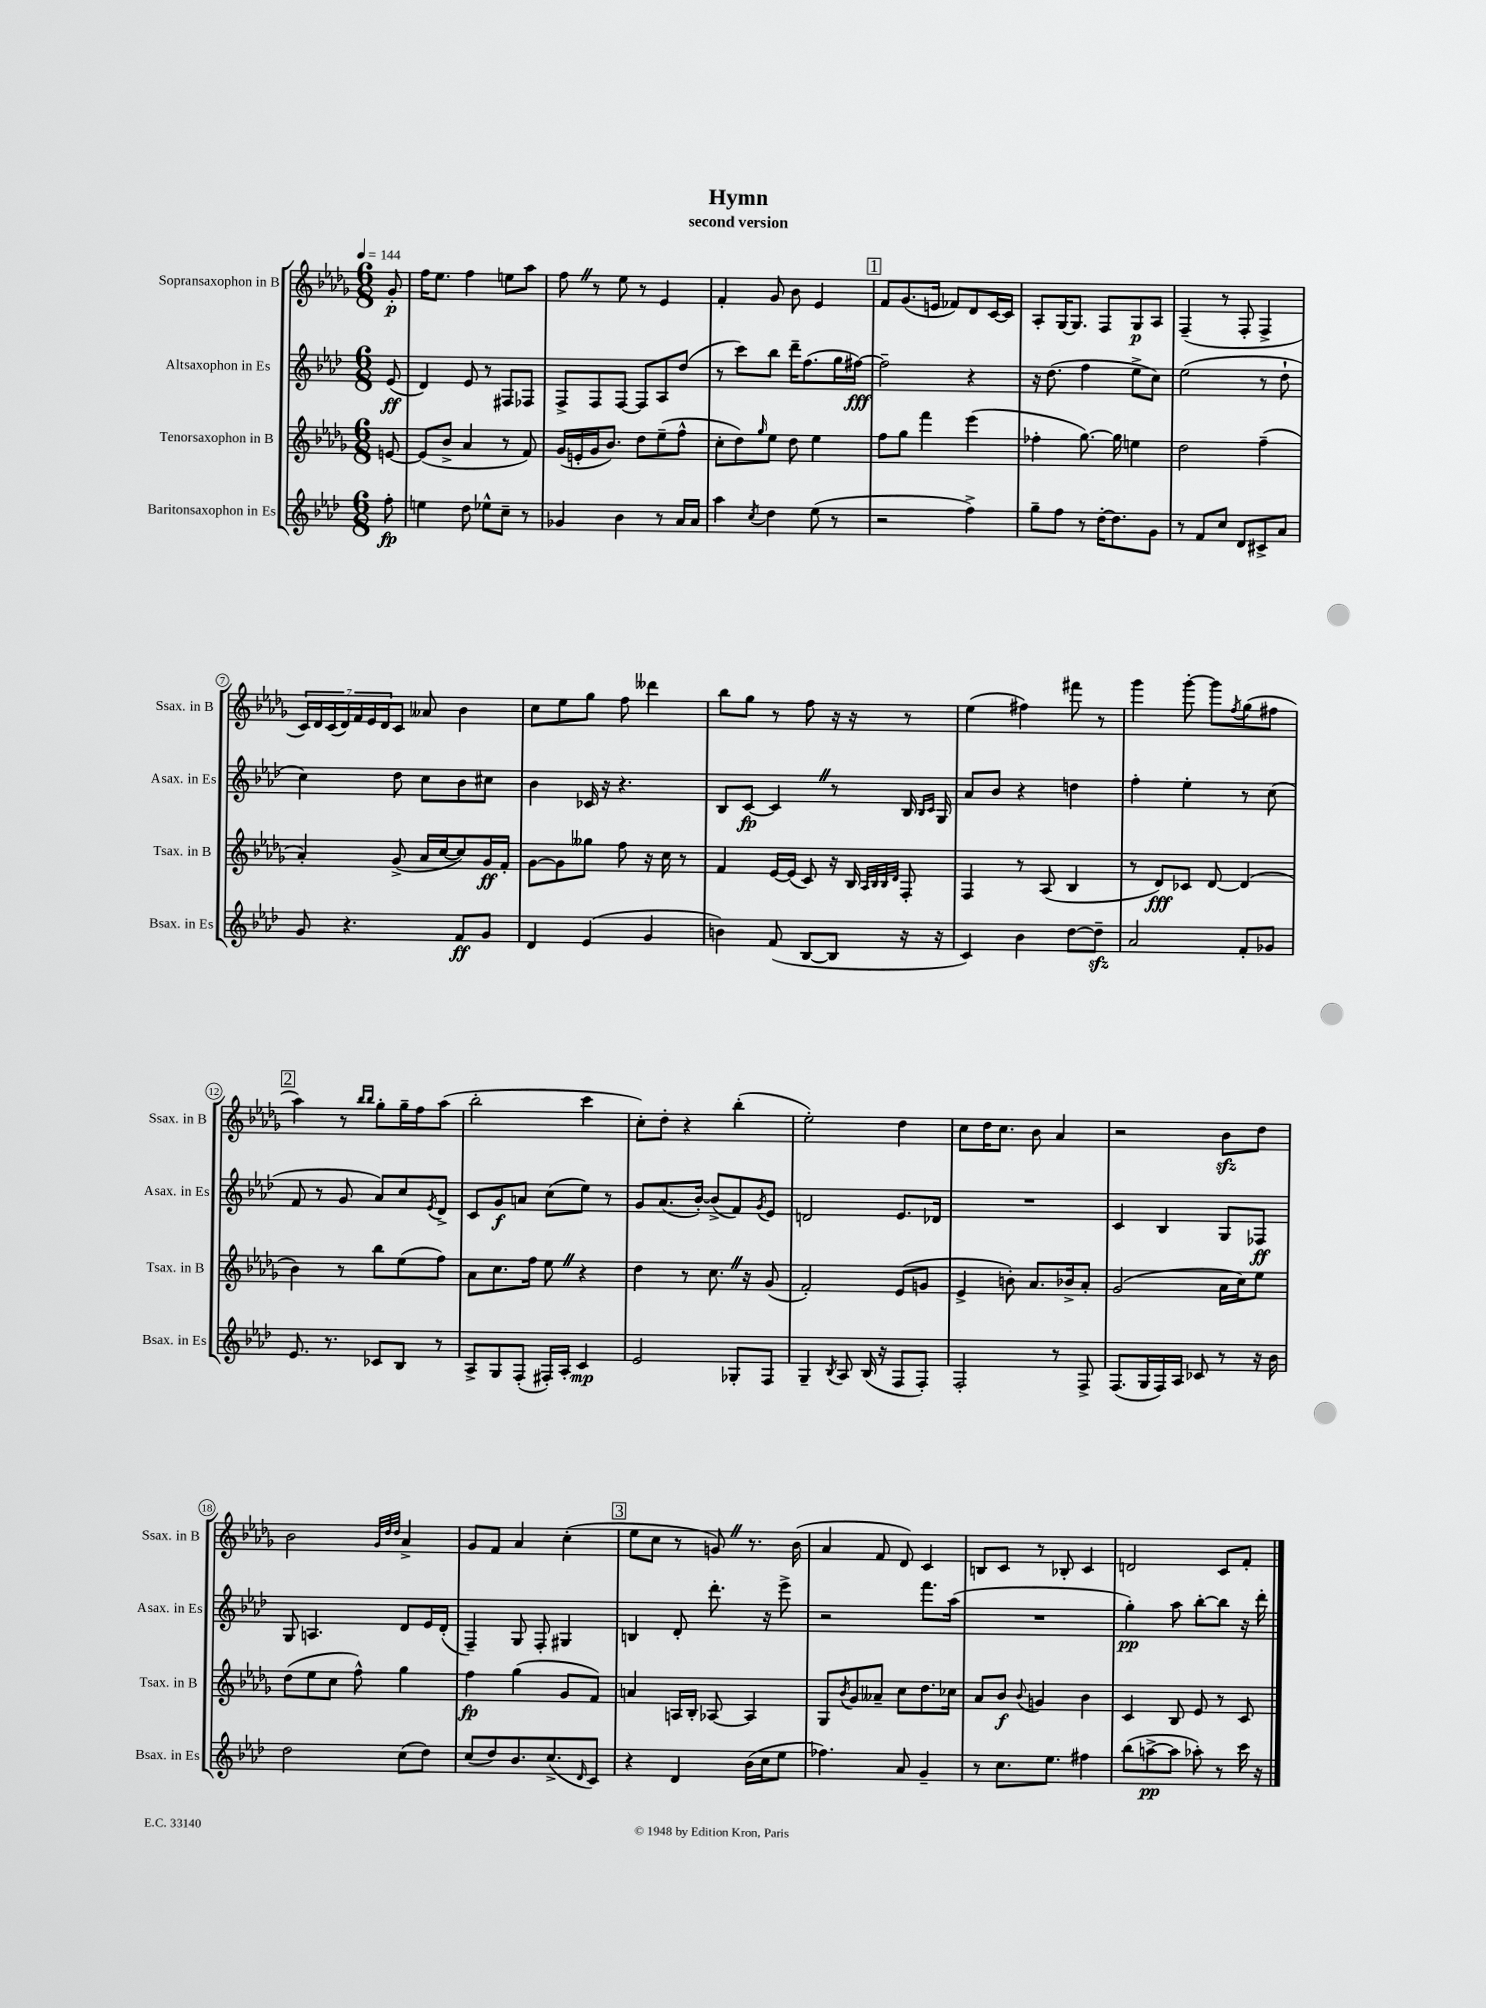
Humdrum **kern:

**kern	**kern	**kern	**kern
*staff4	*staff3	*staff2	*staff1
*clefG2	*clefG2	*clefG2	*clefG2
*k[b-e-a-d-]	*k[b-e-a-d-g-]	*k[b-e-a-d-]	*k[b-e-a-d-g-]
*M6/8	*M6/8	*M6/8	*M6/8
*MM144	*MM144	*MM144	*MM144
8ff'	[8e	(8e-	8g-'
=	=	=	=
4ee	(8e]	4d-)	16ff
.	.	.	8.ee-
.	8b-^	.	.
8dd-	4a-	8e-	4ff
8ee-^^	.	8r	.
8cc~	8r	8F#	8ee
8r	8f)	8F-	8aa-
=	=	=	=
4g-	(16g-	8F^	8ff
.	16e'	.	.
.	16g-	8F	8r
.	8.b-)	.	.
4b-	.	[8F	8ee-
.	8dd-	8F]	8r
8r	(8ee-~	8A-	4e-
16a-	8ff^^	(8dd-	.
16a-	.	.	.
=	=	=	=
4aa-	8cc'	8r	4f'
.	8dd-)	8ccc)	.
8qcc	16qqgg-	.	.
4dd-	8ee-	8bb-	8g-
.	8dd-	16ddd-~	8b-
.	.	(8.ff	.
(8ee-	4ee-	.	4e-
8r	.	16gg	.
.	.	[16ff#)	.
=	=	=	=
2r	8ff	2ff#~]	8f
.	8gg-	.	(8.g-
.	4fff	.	.
.	.	.	16e
.	.	.	8f-)
4ff^)	(4eee-	4r	8d-
.	.	.	[16c
.	.	.	16c]
=	=	=	=
8gg~	4ff-'	16r	8A-'
.	.	(8.dd-	.
8ff	.	.	[16G-
.	.	.	8.G-]
8r	[8.gg-)	4ff	.
[16dd-'	.	.	8F
8.dd-]	16gg-]	.	.
.	4ee	8ee-^	8G-
8g	.	8cc)	8A-
=	=	=	=
8r	2dd-	(2ee-	(4F~
8f	.	.	.
8cc	.	.	8r
8d-	.	.	8F'
8c#^	(4ff~	8r	4F^
8a-	.	8dd-`	.
=	=	=	=
8g	4a-')	4cc)	28c)
.	.	.	28d-
.	.	.	(28c
.	.	.	28d-)
4.r	.	.	.
.	.	.	28f
.	.	.	28e-
.	.	.	28d-
.	(8g-^	8dd-	8c
.	16a-	8cc	8a--
.	[16cc	.	.
8f	8cc])	8b-	4b-
8g	16g-	8cc#	.
.	16f'	.	.
=	=	=	=
4d-	[8g-	4b-	8cc
.	8g-]	.	8ee-
(4e-	8gg--	16c-	8gg-
.	.	16r	.
.	8ff	4.r	8ff
4g	16r	.	4ddd--
.	16cc	.	.
.	8r	.	.
=	=	=	=
4b)	4f	8B-	8bb-
.	.	[8c	8gg-
(8f	[16e-	4c]	8r
.	(16e-]	.	.
[8B-	8c)	.	8ff
8B-]	16r	8r	16r
.	16B-	.	16r
.	32qqA-	.	.
.	32qqB-	.	.
.	32qqB-	.	.
.	32qqd-	.	.
16r	8F'	16B-	8r
.	.	16qqB-	.
.	.	16qqc	.
16r	.	16G	.
=	=	=	=
4c)	4F	8a-	(4ee-
.	.	8b-	.
4b-	8r	4r	4ff#)
.	(8A-	.	.
[8dd-	4B-	4dd	8fff#
8dd-~]	.	.	8r
=	=	=	=
2a-	8r	4ff'	4ggg-
.	8d-)	.	.
.	8c-	4ee-'	[8ggg-'
.	[8d-	.	8ggg-]
.	.	.	8qff
8f'	(4d-]	8r	(8gg-
8g-	.	(8cc	8ff#
=	=	=	=
8.e-	4b-)	8f	4aa-)
.	.	8r	.
8.r	.	.	.
.	8r	8g	8r
.	.	.	16qqbb-
.	.	.	16qqbb-
8c-	8bb-	8a-)	8gg-'
8B-	(8ee-	8cc	16gg-~
.	.	.	16ff
.	.	8qe-	.
8r	8ff)	8d-^	(8aa-
=	=	=	=
8A-^	8a-	8c	2bb-'
8G	8.cc	8g	.
(8F'	.	8a	.
.	16ff	.	.
16F#')	8ee-	(8cc	.
16A-'	.	.	.
4c	4r	8ee-)	4ccc
.	.	8r	.
=	=	=	=
2e-	4dd-	8g	8cc')
.	.	(8.a-	8dd-'
.	8r	.	4r
.	.	[16b-')	.
.	8.cc	(8b-^]	.
8G-'	.	8f)	(4bb-'
.	16r	.	.
.	.	8qg	.
8F	(8g-	8e-	.
=	=	=	=
4G~	2f')	2d	2ee-')
8qB-	.	.	.
8A-	.	.	.
(16B-	.	.	.
16r	.	.	.
8F	(8e-	8.e-	4dd-
8F')	8g	.	.
.	.	16d-	.
=	=	=	=
2F'	4e-^	2.r	8cc
.	.	.	16dd-
.	.	.	8.cc
.	8b')	.	.
.	8.a-	.	8b-
8r	.	.	4a-
.	16b-^	.	.
8F^	8a-'	.	.
=	=	=	=
(8.F	(2g-	4c	2r
16G	.	.	.
16F)	.	4B-	.
16A-	.	.	.
8c-	.	.	.
8r	16a-	8G	8b-
.	16cc)	.	.
16r	8ee-	8F-	8dd-
16b-	.	.	.
=	=	=	=
2dd-	(8dd-	8G	2b-
.	8ee-	4.A	.
.	8cc	.	.
.	8ff^^)	.	.
.	.	.	32qqg-
.	.	.	32qqdd-
.	.	.	32qqdd-
(8cc	4gg-	8d-	4a-^
8dd-)	.	16e-	.
.	.	(16d-'	.
=	=	=	=
(8cc	4ff	4F~)	8g-
8dd-)	.	.	8f
8.b-	(4gg-	8G	4a-
.	.	8F'	.
(8.cc^	.	.	.
.	8g-	4G#	(4cc'
16qqd-	.	.	.
8c)	8f)	.	.
=	=	=	=
4r	4a	4B	8ee-
.	.	.	8cc
4d-	16A	8d-'	8r
.	16B-'	.	.
.	[8A-	8.ddd-'	8g)
(16b-	4A-]	.	8.r
16cc	.	16r	.
8ee-	.	8eee-^	.
.	.	.	(16b-
=	=	=	=
4.ff-)	8G-	2r	4a-
.	8qb-	.	.
.	8g-	.	.
.	8a--~	.	8f
8a-	8cc	.	8d-)
4g~	8.dd-	8.fff	4c
.	16cc-	(16aa-	.
=	=	=	=
8r	8a-	2.r	8B
8.cc	8b-	.	8c
.	8qqb-	.	.
.	4g	.	8r
8.ee-	.	.	.
.	.	.	8B-'
4ff#	4b-	.	4c
=	=	=	=
(8bb-	4c	4gg')	2d
[8aa^	.	.	.
8aa]	8B-	8aa-	.
8aa-')	8e-	[8bb-'	.
8r	8r	8bb-]	8c
16ccc	8c	16r	8f'
16r	.	16ddd-'	.
==	==	==	==
*-	*-	*-	*-
